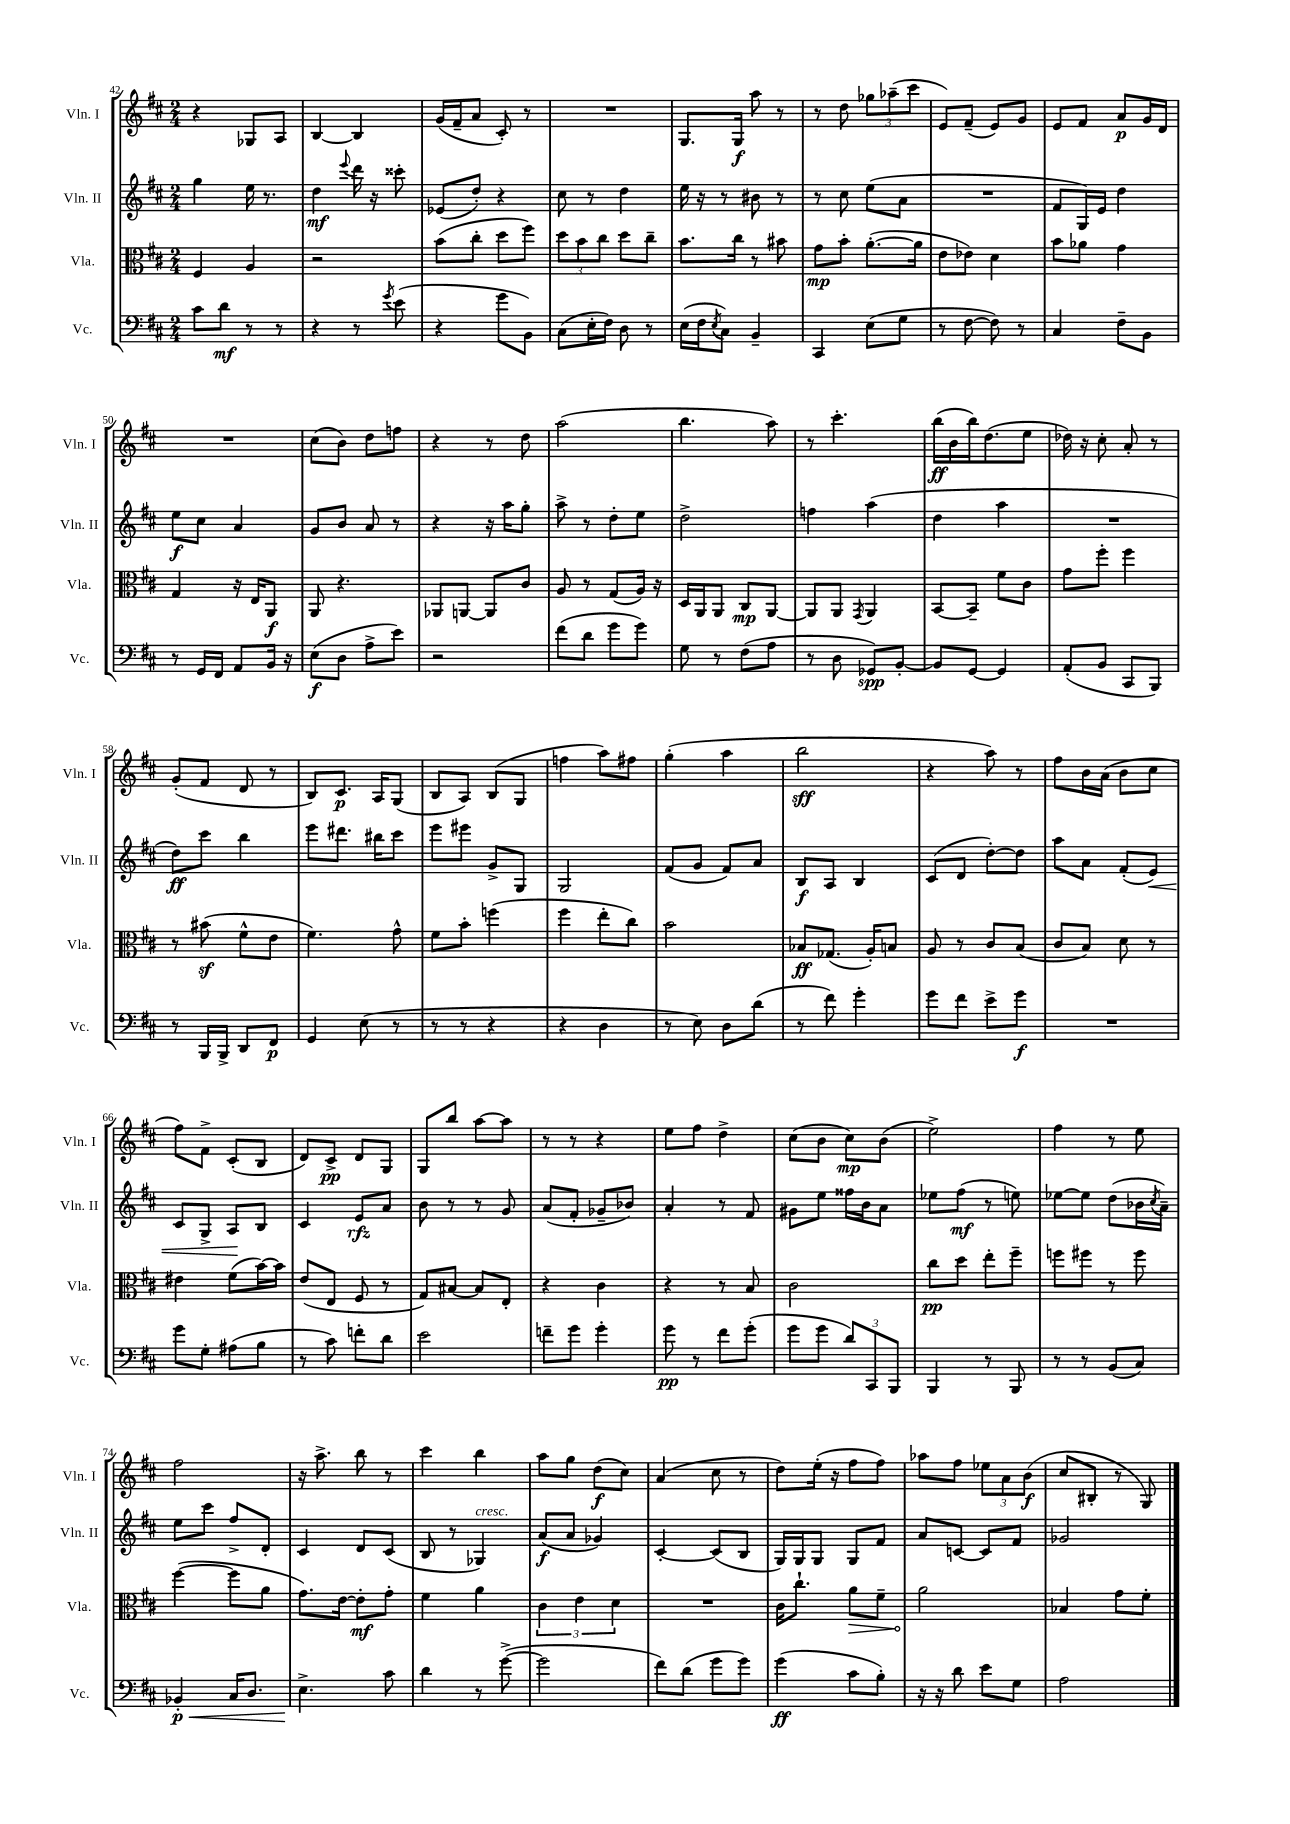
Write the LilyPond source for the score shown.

<<
\new StaffGroup <<
\new Staff = "s0" \with { instrumentName = "Vln. I" shortInstrumentName = "Vln. I" } {
    \clef treble \key d \major \numericTimeSignature \time 2/4
    r4 ges8 a8 |
    b4~ b4 |
    g'16( fis'16-- a'8 cis'8-.) r8 |
    R2 |
    g8. g16\f a''8 r8 |
    r8 d''8 \tuplet 3/2 { ges''8 aes''8--( cis'''8 } |
    e'8) fis'8--( e'8) g'8 |
    e'8 fis'8 a'8\p g'16 d'16 |
    R2 |
    cis''8( b'8) d''8 f''8 |
    r4 r8 d''8 |
    a''2( |
    b''4. a''8) |
    r8 cis'''4.-. |
    b''16\ff( b'16 b''16) d''8.( e''8 |
    des''16) r16 cis''8-. a'8-. r8 |
    g'8-.( fis'8 d'8 r8 |
    b8) cis'8.\p a16 g8( |
    b8 a8) b8( g8 |
    f''4 a''8) fis''8 |
    g''4-.( a''4 |
    b''2\sff |
    r4 a''8) r8 |
    fis''8 b'16 a'16( b'8 cis''8 |
    fis''8) fis'8-> cis'8-.( b8 |
    d'8) cis'8->\pp d'8 g8 |
    g8 b''8 a''8~ a''8 |
    r8 r8 r4 |
    e''8 fis''8 d''4-> |
    cis''8( b'8 cis''8\mp) b'8( |
    e''2->) |
    fis''4 r8 e''8 |
    fis''2 |
    r16 a''8.-> b''8 r8 |
    cis'''4 b''4 |
    a''8 g''8 d''8\f( cis''8) |
    a'4( cis''8 r8 |
    d''8) e''16-.( r16 fis''8 fis''8) |
    aes''8 fis''8 \tuplet 3/2 { ees''8 a'8 b'8\f( } |
    cis''8 bis8-. r8 g8) \bar "|." |
}
\new Staff = "s1" \with { instrumentName = "Vln. II" shortInstrumentName = "Vln. II" } {
    \clef treble \key d \major \numericTimeSignature \time 2/4
    g''4 e''16 r8. |
    d''4\mf \appoggiatura { e'''8 } d'''16 r16 cisis'''8-. |
    ees'8( d''8-.) r4 |
    cis''8 r8 d''4 |
    e''16 r16 r8 bis'8 r8 |
    r8 cis''8 e''8( a'8 |
    R2 |
    fis'8 g16) e'16 d''4 |
    e''8\f cis''8 a'4 |
    g'8 b'8 a'8 r8 |
    r4 r16 a''16 g''8-. |
    a''8-> r8 d''8-. e''8 |
    d''2-> |
    f''4 a''4( |
    d''4 a''4 |
    R2 |
    d''8\ff) cis'''8 b''4 |
    e'''8 dis'''8. bis''16 cis'''8 |
    e'''8 eis'''8 g'8-> g8 |
    g2 |
    fis'8( g'8 fis'8) a'8 |
    b8\f a8 b4 |
    cis'8( d'8 d''8~-.) d''8 |
    a''8 a'8 fis'8-.( e'8\<) |
    cis'8 g8-> a8\! b8 |
    cis'4 e'8\rfz a'8 |
    b'8 r8 r8 g'8 |
    a'8( fis'8-. ges'8-- bes'8) |
    a'4-. r8 fis'8 |
    gis'8 e''8 fisis''16 b'16 a'8 |
    ees''8 fis''8\mf( r8 e''8) |
    ees''8~ ees''8 d''8( bes'16 \acciaccatura { cis''8 } a'16--) |
    e''8 cis'''8 fis''8-> d'8-. |
    cis'4 d'8 cis'8( |
    b8 r8 ges4^\markup { \italic "cresc." }) |
    a'8\f( a'8 ges'4) |
    cis'4~-. cis'8( b8 |
    g16) g16 g8 g8 fis'8 |
    a'8 c'8~ c'8 fis'8 |
    ges'2 \bar "|." |
}
\new Staff = "s2" \with { instrumentName = "Vla." shortInstrumentName = "Vla." } {
    \clef alto \key d \major \numericTimeSignature \time 2/4
    fis4 a4 |
    r2 |
    b'8( cis''8-. d''8 fis''8) |
    \tuplet 3/2 { d''8 b'8 cis''8 } d''8 cis''8-- |
    b'8. cis''16 r8 bis'8 |
    g'8\mp b'8-. a'8.~-.( a'16 |
    e'8 ees'8) d'4 |
    b'8 aes'8 g'4 |
    g4 r16 e16 a,8\f |
    a,8 r4. |
    aes,8 a,8~ a,8 cis'8 |
    a8 r8 g8( a16) r16 |
    d16 a,16 a,8 cis8\mp a,8~ |
    a,8 a,8 \acciaccatura { g,8 } a,4 |
    b,8~ b,8-- fis'8 cis'8 |
    g'8 fis''8-. fis''4 |
    r8 bis'8\sf( fis'8-^ e'8 |
    fis'4.) g'8-^ |
    fis'8 b'8-. f''4( |
    fis''4 e''8-. cis''8) |
    b'2 |
    bes8\ff ges8.( a16-.) b8 |
    a8 r8 cis'8 b8( |
    cis'8 b8) d'8 r8 |
    eis'4 fis'8( b'16~) b'16 |
    e'8( e8 fis8 r8 |
    g8) bis8~ bis8 e8-. |
    r4 cis'4 |
    r4 r8 b8 |
    cis'2 |
    cis''8\pp d''8 e''8-. fis''8-- |
    f''8 fis''8 r8 fis''8 |
    fis''4~( fis''8 a'8 |
    g'8.) e'16~ e'8-.\mf g'8-. |
    fis'4 a'4 |
    \tuplet 3/2 { cis'4 e'4 d'4 } |
    R2 |
    cis'16 cis''8.-! \once \override Hairpin.circled-tip = ##t a'8\> fis'8-- |
    a'2\! |
    bes4 g'8 fis'8-. \bar "|." |
}
\new Staff = "s3" \with { instrumentName = "Vc." shortInstrumentName = "Vc." } {
    \clef bass \key d \major \numericTimeSignature \time 2/4
    cis'8 d'8\mf r8 r8 |
    r4 r8 \acciaccatura { g'8 } e'8( |
    r4 g'8 b,8) |
    cis8( e16-. fis16) d8 r8 |
    e16( fis16 \acciaccatura { e8 } cis8) b,4-- |
    cis,4 e8( g8 |
    r8 fis8~ fis8) r8 |
    cis4 fis8-- b,8 |
    r8 g,16 fis,16 a,8 b,16 r16 |
    e8\f( d8 a8-> e'8) |
    r2 |
    fis'8( d'8 g'8 g'8) |
    g8 r8 fis8( a8 |
    r8 d8 ges,8\spp) b,8~-. |
    b,8 g,8~ g,4 |
    a,8-.( b,8 cis,8 b,,8) |
    r8 b,,16 b,,16-> d,8 fis,8\p |
    g,4 e8( r8 |
    r8 r8 r4 |
    r4 d4 |
    r8 e8) d8 d'8( |
    r8 fis'8) g'4-. |
    g'8 fis'8 e'8-> g'8\f |
    R2 |
    g'8 g8-. ais8( b8 |
    r8 cis'8) f'8-. d'8 |
    e'2 |
    f'8-- g'8 g'4-. |
    g'8\pp r8 fis'8 g'8-.( |
    g'8 g'8 \tuplet 3/2 { d'8) cis,8 b,,8 } |
    b,,4 r8 b,,8 |
    r8 r8 b,8( cis8) |
    bes,4-.\p\< cis16 d8. |
    e4.->\! cis'8 |
    d'4 r8 g'8~->( |
    g'2 |
    fis'8) d'8( g'8 g'8) |
    g'4\ff( cis'8 b8-.) |
    r16 r16 d'8 e'8 g8 |
    a2 \bar "|." |
}
>>
>>
\layout { \context { \Score currentBarNumber = #42 } }
